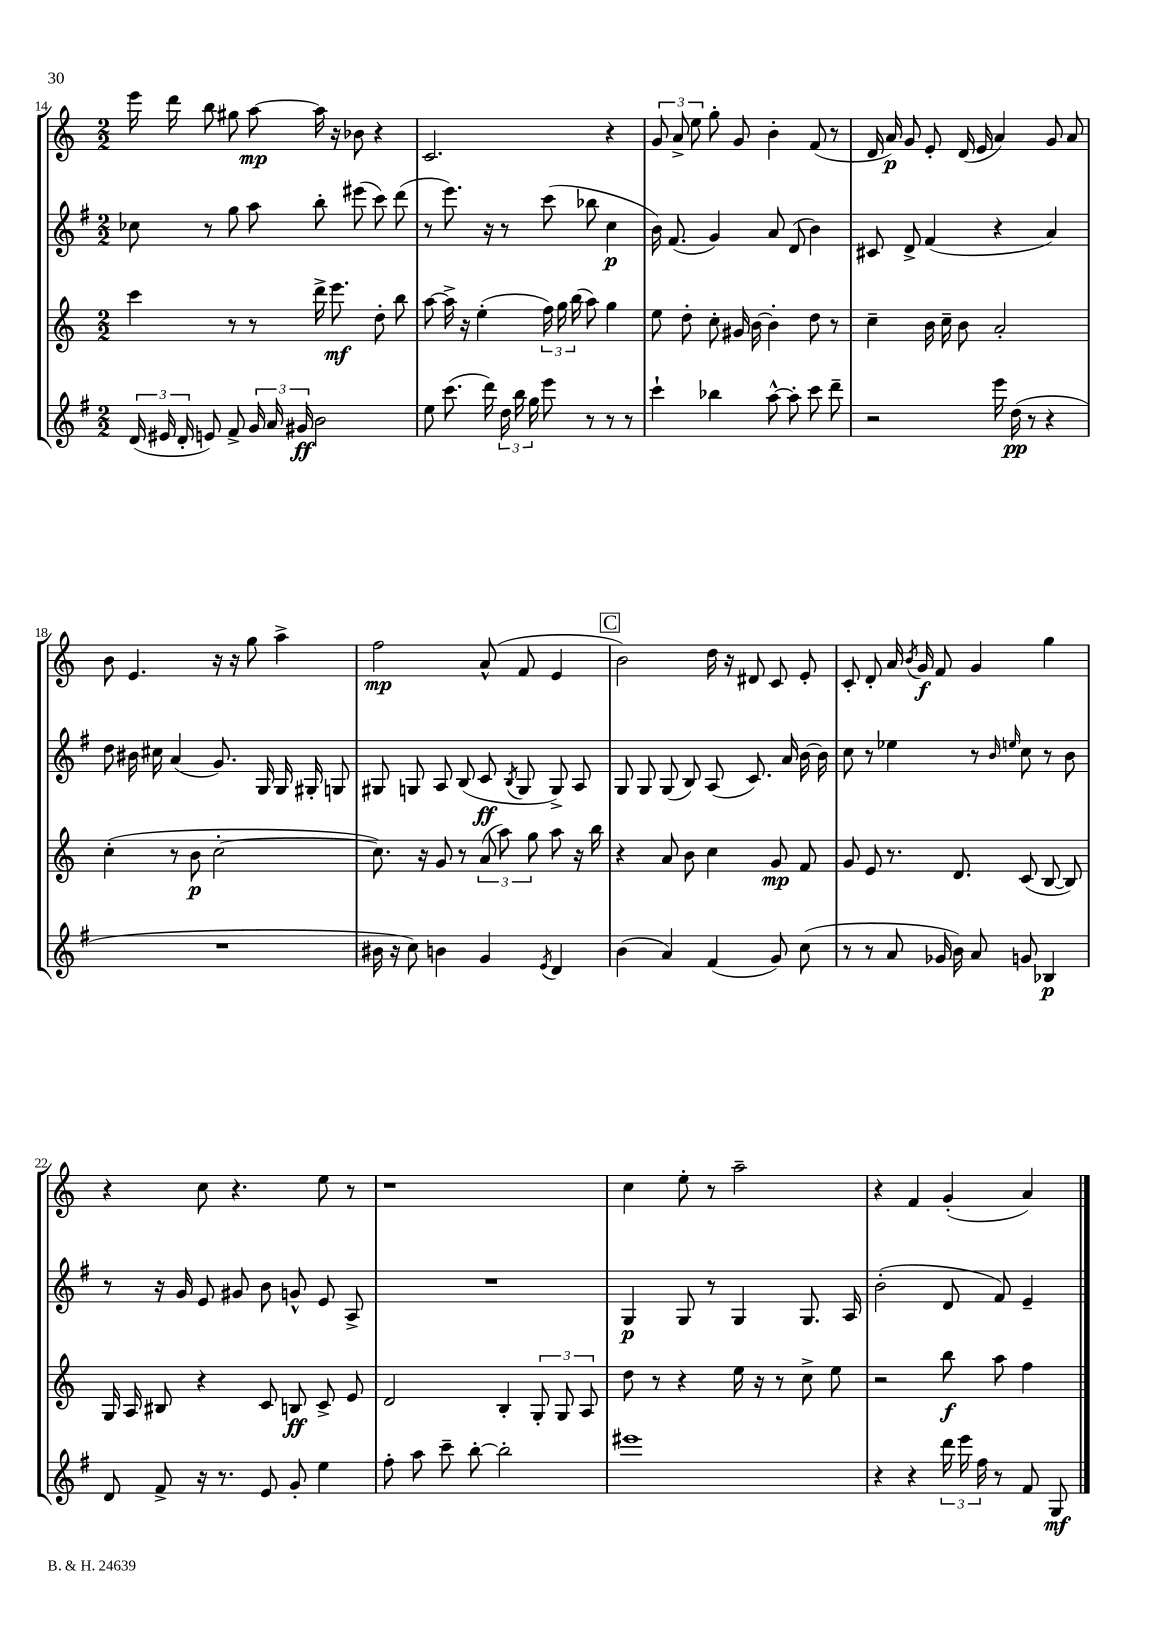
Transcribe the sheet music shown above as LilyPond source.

<<
\new StaffGroup <<
\new Staff = "s0" {
    \clef treble \key c \major \numericTimeSignature \time 2/2
    \autoBeamOff e'''16 d'''16 b''8 gis''8 a''8~\mp a''16 r16 bes'8 r4 |
    c'2. r4 |
    \tuplet 3/2 { g'8 a'8-> e''8 } g''8-. g'8 b'4-. f'8( r8 |
    d'16 a'16\p) g'8 e'8-. d'16( e'16 a'4) g'8 a'8 |
    b'8 e'4. r16 r16 g''8 a''4-> |
    f''2\mp a'8-^( f'8 e'4 |
    \mark \markup { \box "C" } b'2) d''16 r16 dis'8 c'8 e'8-. |
    c'8-. d'8-. a'16 \acciaccatura { b'8 } g'16\f f'8 g'4 g''4 |
    r4 c''8 r4. e''8 r8 |
    r1 |
    c''4 e''8-. r8 a''2-- |
    r4 f'4 g'4-.( a'4) \bar "|." |
}
\new Staff = "s1" {
    \clef treble \key g \major \numericTimeSignature \time 2/2
    \autoBeamOff ces''8 r8 g''8 a''8 b''8-. eis'''8( c'''8) d'''8( |
    r8 e'''8.) r16 r8 c'''8( bes''8 c''4\p |
    b'16) fis'8.( g'4) a'8 d'8( b'4) |
    cis'8 d'8-> fis'4( r4 a'4) |
    d''8 bis'16 cis''16 a'4( g'8.) g16 g16 gis16-. g8 |
    gis8 g8 a8 b8( c'8\ff \acciaccatura { b8 } g8 g8->) a8 |
    \mark \markup { \box "C" } g8 g8 g8( b8) a8( c'8.) a'16 b'16~ b'16 |
    c''8 r8 ees''4 r8 \grace { b'16 e''16 } c''8 r8 b'8 |
    r8 r16 g'16 e'8 gis'8 b'8 g'8-^ e'8 a8-> |
    R1 |
    g4\p g8 r8 g4 g8. a16 |
    b'2-.( d'8 fis'8) e'4-- \bar "|." |
}
\new Staff = "s2" {
    \clef treble \key c \major \numericTimeSignature \time 2/2
    \autoBeamOff c'''4 r8 r8 d'''16-> e'''8.\mf d''8-. b''8 |
    a''8~ a''16-> r16 e''4-.( \tuplet 3/2 { f''16) g''16 b''16( } a''8) g''4 |
    e''8 d''8-. c''8-. gis'16 b'16~ b'4-. d''8 r8 |
    c''4-- b'16 c''16-- b'8 a'2-. |
    c''4-.( r8 b'8\p c''2~-. |
    c''8.) r16 g'8 r8 \tuplet 3/2 { a'8( a''8) g''8 } a''8 r16 b''16 |
    \mark \markup { \box "C" } r4 a'8 b'8 c''4 g'8\mp f'8 |
    g'8 e'8 r8. d'8. c'8( b8~ b8) |
    g16 a16 bis8 r4 c'8 b8\ff c'8-> e'8 |
    d'2 b4-. \tuplet 3/2 { g8-. g8 a8 } |
    d''8 r8 r4 e''16 r16 r8 c''8-> e''8 |
    r2 b''8\f a''8 f''4 \bar "|." |
}
\new Staff = "s3" {
    \clef treble \key g \major \numericTimeSignature \time 2/2
    \autoBeamOff \tuplet 3/2 { d'16( eis'16 d'16-. } e'8) fis'8-> \tuplet 3/2 { g'16 a'16 gis'16\ff } b'2 |
    e''8 c'''8.( d'''16) \tuplet 3/2 { d''16 b''16 g''16 } e'''8 r8 r8 r8 |
    c'''4-! bes''4 a''8~-^ a''8-. c'''8 d'''8-- |
    r2 e'''16 d''16\pp( r8 r4 |
    R1 |
    bis'16 r16 c''8) b'4 g'4 \acciaccatura { e'8 } d'4 |
    \mark \markup { \box "C" } b'4( a'4) fis'4( g'8) c''8( |
    r8 r8 a'8 ges'16 b'16) a'8 g'8 bes4\p |
    d'8 fis'8-> r16 r8. e'8 g'8-. e''4 |
    fis''8-. a''8 c'''8-- b''8~-. b''2-. |
    eis'''1 |
    r4 r4 \tuplet 3/2 { d'''16 e'''16 fis''16 } r8 fis'8 g8\mf \bar "|." |
}
>>
>>
\layout { \context { \Score currentBarNumber = #14 } }
